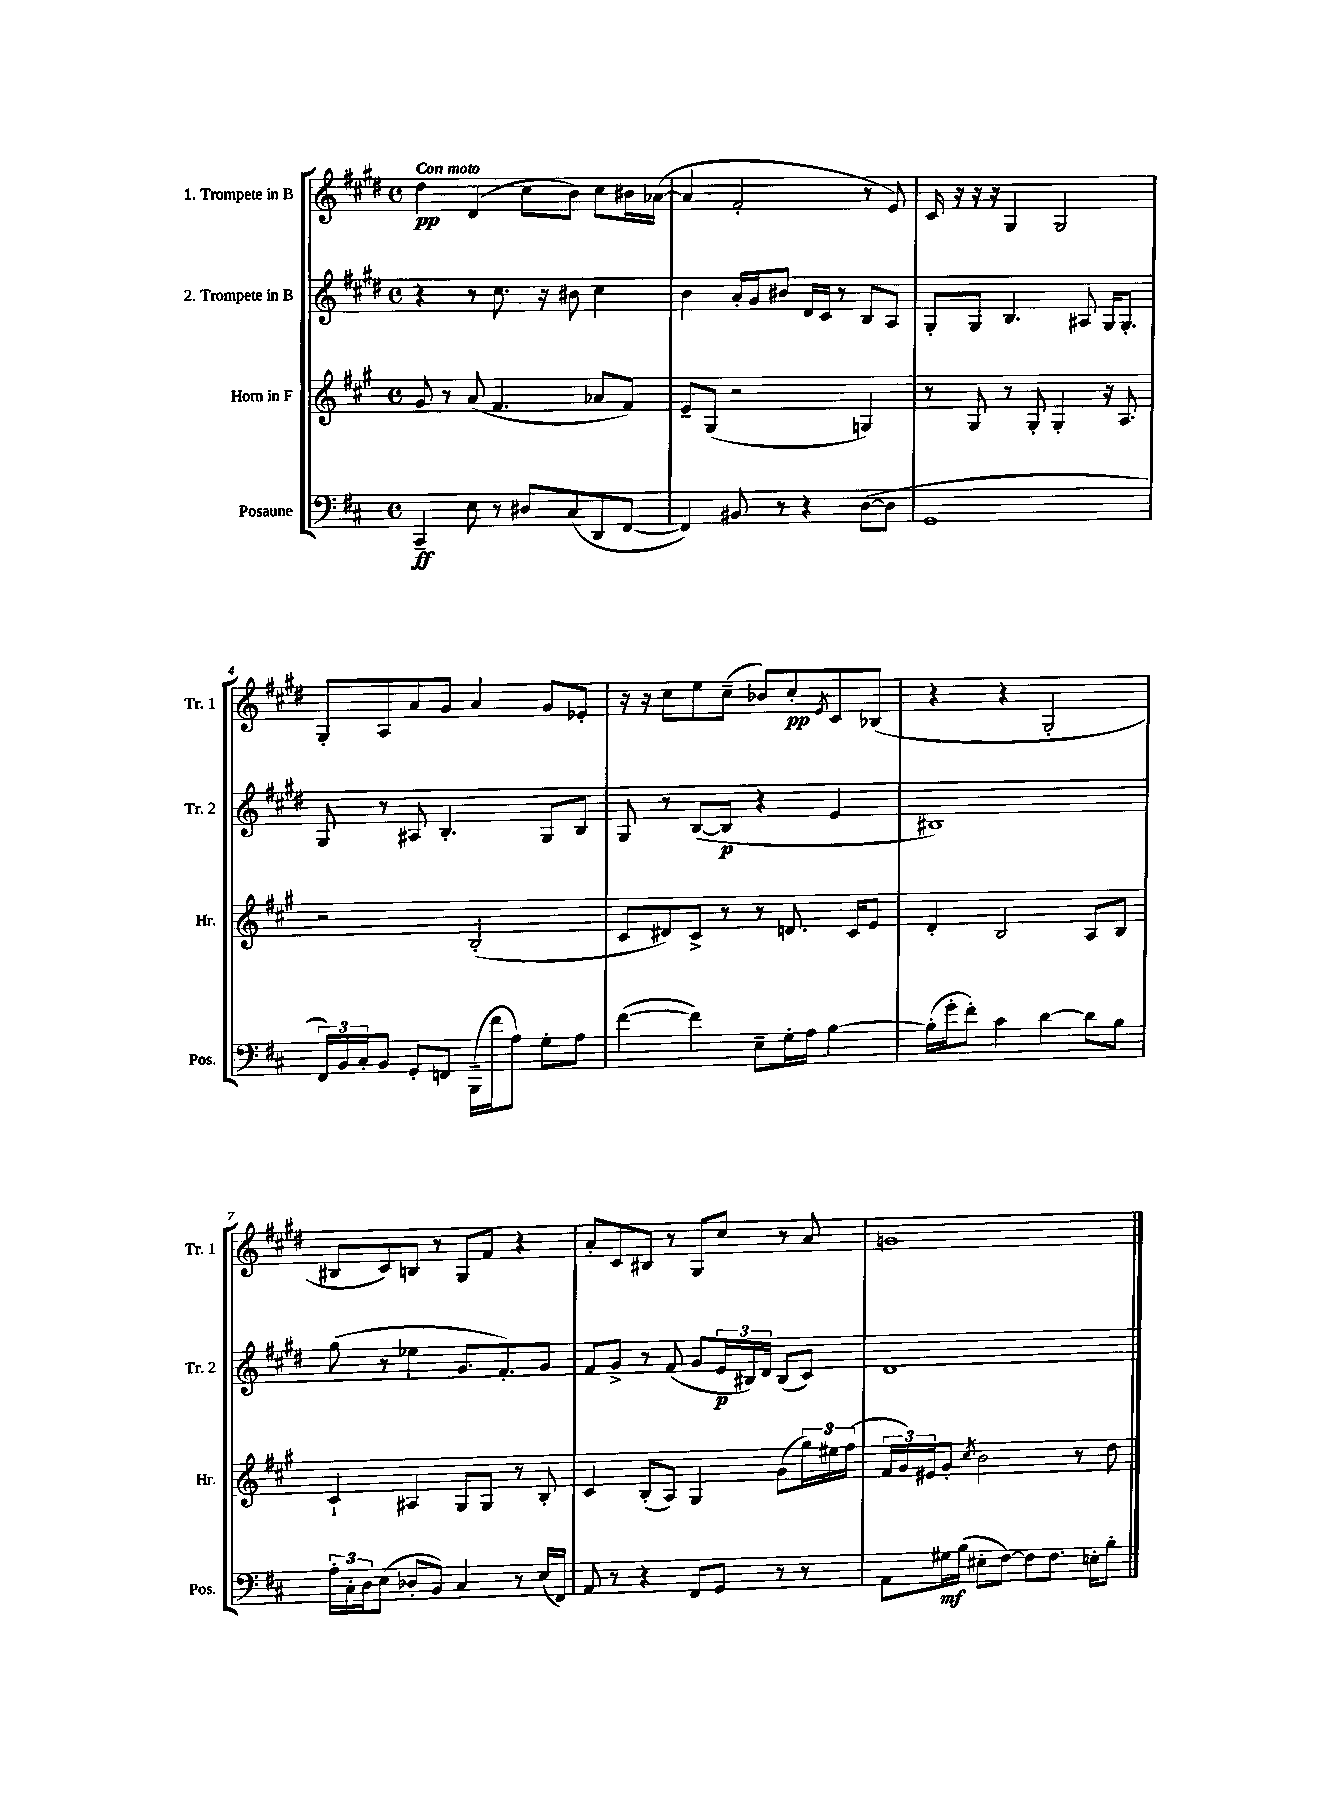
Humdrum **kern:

**kern	**kern	**kern	**kern
*staff4	*staff3	*staff2	*staff1
*clefF4	*clefG2	*clefG2	*clefG2
*k[f#c#]	*k[f#c#g#]	*k[f#c#g#d#]	*k[f#c#g#d#]
*M4/4	*M4/4	*M4/4	*M4/4
*met(c)	*met(c)	*met(c)	*met(c)
4CC#~	8g#	4r	4dd#
.	8r	.	.
8E	(8a	8r	(4d#
8r	4.f#	8.cc#	.
8D#	.	.	8cc#
.	.	16r	.
(8C#	.	8b#	8b)
8DD	8a-	4cc#	8cc#
[8FF#	8f#)	.	16b#
.	.	.	([16a-
=	=	=	=
4FF#])	8e~	4b	4a-]
.	(8G#	.	.
8BB#	2r	16a'	2f#'
.	.	16g#	.
8r	.	8b#	.
4r	.	16d#	.
.	.	16c#	.
.	.	8r	.
([8D	4G)	8B	8r
8D]	.	8A	8e)
=	=	=	=
1GG	8r	8G#'	16c#
.	.	.	16r
.	8G#	8G#	16r
.	.	.	16r
.	8r	4.B	4G#
.	8G#'	.	.
.	4G#'	.	2G#
.	.	8A#	.
.	16r	16G#	.
.	8.A	8.G#'	.
=	=	=	=
24FF#)	2r	8G#	8G#'
24BB	.	.	.
24C#'	.	.	.
8BB	.	8r	8A
8GG'	.	8A#	8a
8FF	.	4.B'	8g#
(16BBB~	(2B'	.	4a
16f#	.	.	.
8A)	.	.	.
8G'	.	8G#	8g#
8A	.	8B	8e-'
=	=	=	=
([4f#	8c#	8G#	16r
.	.	.	16r
.	8d#)	8r	8cc#
4f#])	8c#^	([8B	8ee
.	8r	8B]	(8cc#~
8E~	8r	4r	8b-)
16G'	8.d	.	8cc#'
16A	.	.	.
.	.	.	8qe
[4B	.	4e	8c#
.	16c#	.	.
.	8e	.	(8B-
=	=	=	=
(16B']	4d'	1B#)	4r
16g'	.	.	.
8f#')	.	.	.
4c#	2B	.	4r
[4d	.	.	2G#'
8d]	8A	.	.
8B	8B	.	.
=	=	=	=
24A'	4c#`	(8gg#	8B#
24C#'	.	.	.
24D	.	.	.
(8E	.	8r	8c#)
8D-'	4A#	4ee-	8B
8BB)	.	.	8r
4C#	8G#	8.g#	8G#
.	8G#	.	8f#
.	.	8.f#')	.
8r	8r	.	4r
(16E	8B'	8g#	.
16FF#)	.	.	.
=	=	=	=
8AA	4c#	8f#	8a'
8r	.	8g#^	8c#
4r	(8B'	8r	8B#
.	8A)	(8f#	8r
8FF#	4G#	8g#	8G#
8GG	.	24e	8cc#
.	.	24B#)	.
.	.	24d#	.
8r	(8g#	(8B#	8r
8r	24gg#)	8c#)	8a
.	24ee#	.	.
.	(24ff#	.	.
=	=	=	=
8AA	24f#	1d#	1g
.	24g#)	.	.
.	24e#	.	.
16G#	8g#'	.	.
(16B	.	.	.
.	8qcc#	.	.
8E#'	2b	.	.
[8F#)	.	.	.
8F#]	.	.	.
8.F#	.	.	.
.	8r	.	.
16E'	.	.	.
8B'	8dd	.	.
==	==	==	==
*-	*-	*-	*-
